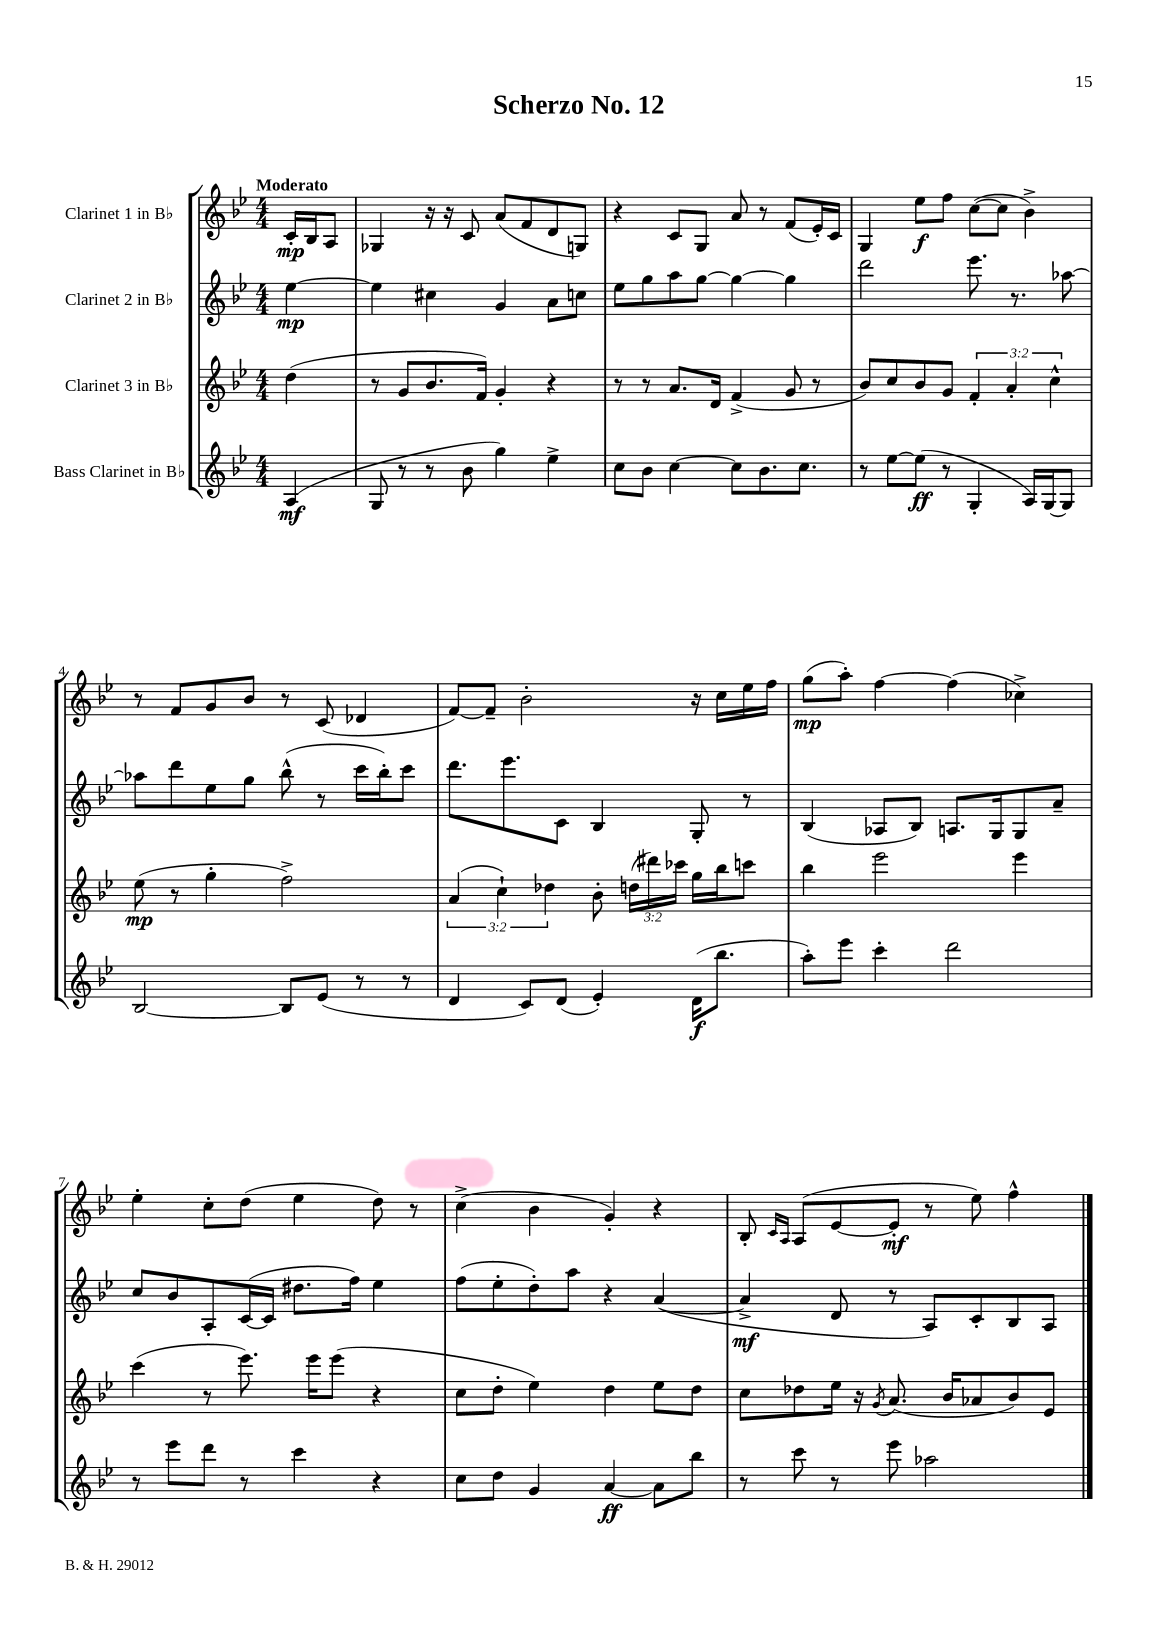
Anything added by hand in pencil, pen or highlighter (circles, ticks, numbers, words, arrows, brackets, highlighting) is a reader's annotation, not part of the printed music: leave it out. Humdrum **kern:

**kern	**kern	**kern	**kern
*staff4	*staff3	*staff2	*staff1
*clefG2	*clefG2	*clefG2	*clefG2
*k[b-e-]	*k[b-e-]	*k[b-e-]	*k[b-e-]
*M4/4	*M4/4	*M4/4	*M4/4
(4A/	(4dd\	[4ee-\	16c'/LL
.	.	.	16B-/J
.	.	.	8A/J
=	=	=	=
8G/	8r	4ee-\]	4G-/
8r	8g/L	.	.
8r	8.b-/	4cc#\	16r
.	.	.	16r
8b-\	.	.	8c/
.	16f/Jk)	.	.
4gg\)	4g'/	4g/	(8a/L
.	.	.	8f/
4ee-^\	4r	8a\L	8d/
.	.	8cc\J	8G/J)
=	=	=	=
8cc\L	8r	8ee-\L	4r
8b-\J	8r	8gg\	.
[4cc\	8.a/L	8aa\	8c/L
.	.	[8gg\J	8G/J
.	16d/Jk	.	.
8cc\]L	(4f^/	4gg\_	8a/
8.b-\	.	.	8r
.	8g/	4gg\]	(8f/L
8.cc\J	.	.	.
.	8r	.	16e-'/L)
.	.	.	16c/JJ
=	=	=	=
8r	8b-/L)	2ddd\	4G/
[8ee-\L	8cc/	.	.
(8ee-\]J	8b-/	.	8ee-\L
8r	8g/J	.	8ff\J
4G'/	6f'/	8.eee-\	([8cc\L
.	.	.	8cc\]J
.	6a'/	.	.
.	.	8.r	.
16A/LL)	.	.	4b-^\)
[16G/J	.	.	.
.	6cc^^\	.	.
8G/]J	.	[8aa-\	.
=	=	=	=
[2B-/	(8ee-\	8aa-\]L	8r
.	8r	8ddd\	8f/L
.	4gg'\	8ee-\	8g/
.	.	8gg\J	8b-/J
8B-/]L	2ff^\)	(8bb-^^\	8r
(8e-/J	.	8r	(8c/
8r	.	16ccc\LL	4d-/
.	.	16bb-'\J)	.
8r	.	8ccc\J	.
=	=	=	=
4d/	(6a/	8.ddd\L	[8f/L)
.	.	.	8f~/]J
.	6cc`\)	.	.
.	.	8.eee-\	.
8c/L)	.	.	2b-'\
.	6dd-\	.	.
(8d/J	.	8c\J	.
4e-'/)	8b-'\	4B-/	.
.	(24dd\LL	.	.
.	24ddd#\)	.	.
.	24ccc-\JJ	.	.
(16d\LK	16gg\LL	8G'/	16r
8.bb-\J	16bb-\J	.	16cc\LL
.	8ccc\J	8r	16ee-\
.	.	.	16ff\JJ
=	=	=	=
8aa'\L)	4bb-\	(4B-/	(8gg\L
8eee-\J	.	.	8aa'\J)
4ccc'\	2eee-\	8A-/L	[4ff\
.	.	8B-/J)	.
2ddd\	.	8.A/L	(4ff\]
.	.	16G/k	.
.	4eee-\	8G/	4cc-^\)
.	.	8a~/J	.
=	=	=	=
8r	(4ccc\	8cc/L	4ee-'\
8eee-\L	.	8b-/	.
8ddd\J	8r	8A'/	8cc'\L
8r	8.eee-\)	([16c/L	(8dd\J
.	.	16c/]JJ	.
4ccc\	.	8.dd#\L	4ee-\
.	16eee-\LK	.	.
.	(8eee-\J	.	.
.	.	16ff\Jk)	.
4r	4r	4ee-\	8dd\)
.	.	.	8r
=	=	=	=
8cc\L	8cc\L	(8ff\L	(4cc^\
8dd\J	8dd'\J	8ee-'\	.
4g/	4ee-\)	8dd'\)	4b-\
.	.	8aa\J	.
[4a/	4dd\	4r	4g'/)
8a\]L	8ee-\L	([4a/	4r
8bb-\J	8dd\J	.	.
=	=	=	=
8r	8cc\L	4a^/]	8B-'/
.	.	.	16qqc/LL
.	.	.	16qqA/JJ
8ccc\	8dd-\	.	(8A/L
8r	16ee-\Jk	8d/	[8e-/
.	16r	.	.
.	8qg/	.	.
8eee-\	(8.a/	8r	8e-'/]J
2aa-\	.	8A/L)	8r
.	16b-/LK	.	.
.	8a-/	8c'/	8ee-\)
.	8b-/)	8B-/	4ff^^\
.	8e-/J	8A/J	.
==	==	==	==
*-	*-	*-	*-
